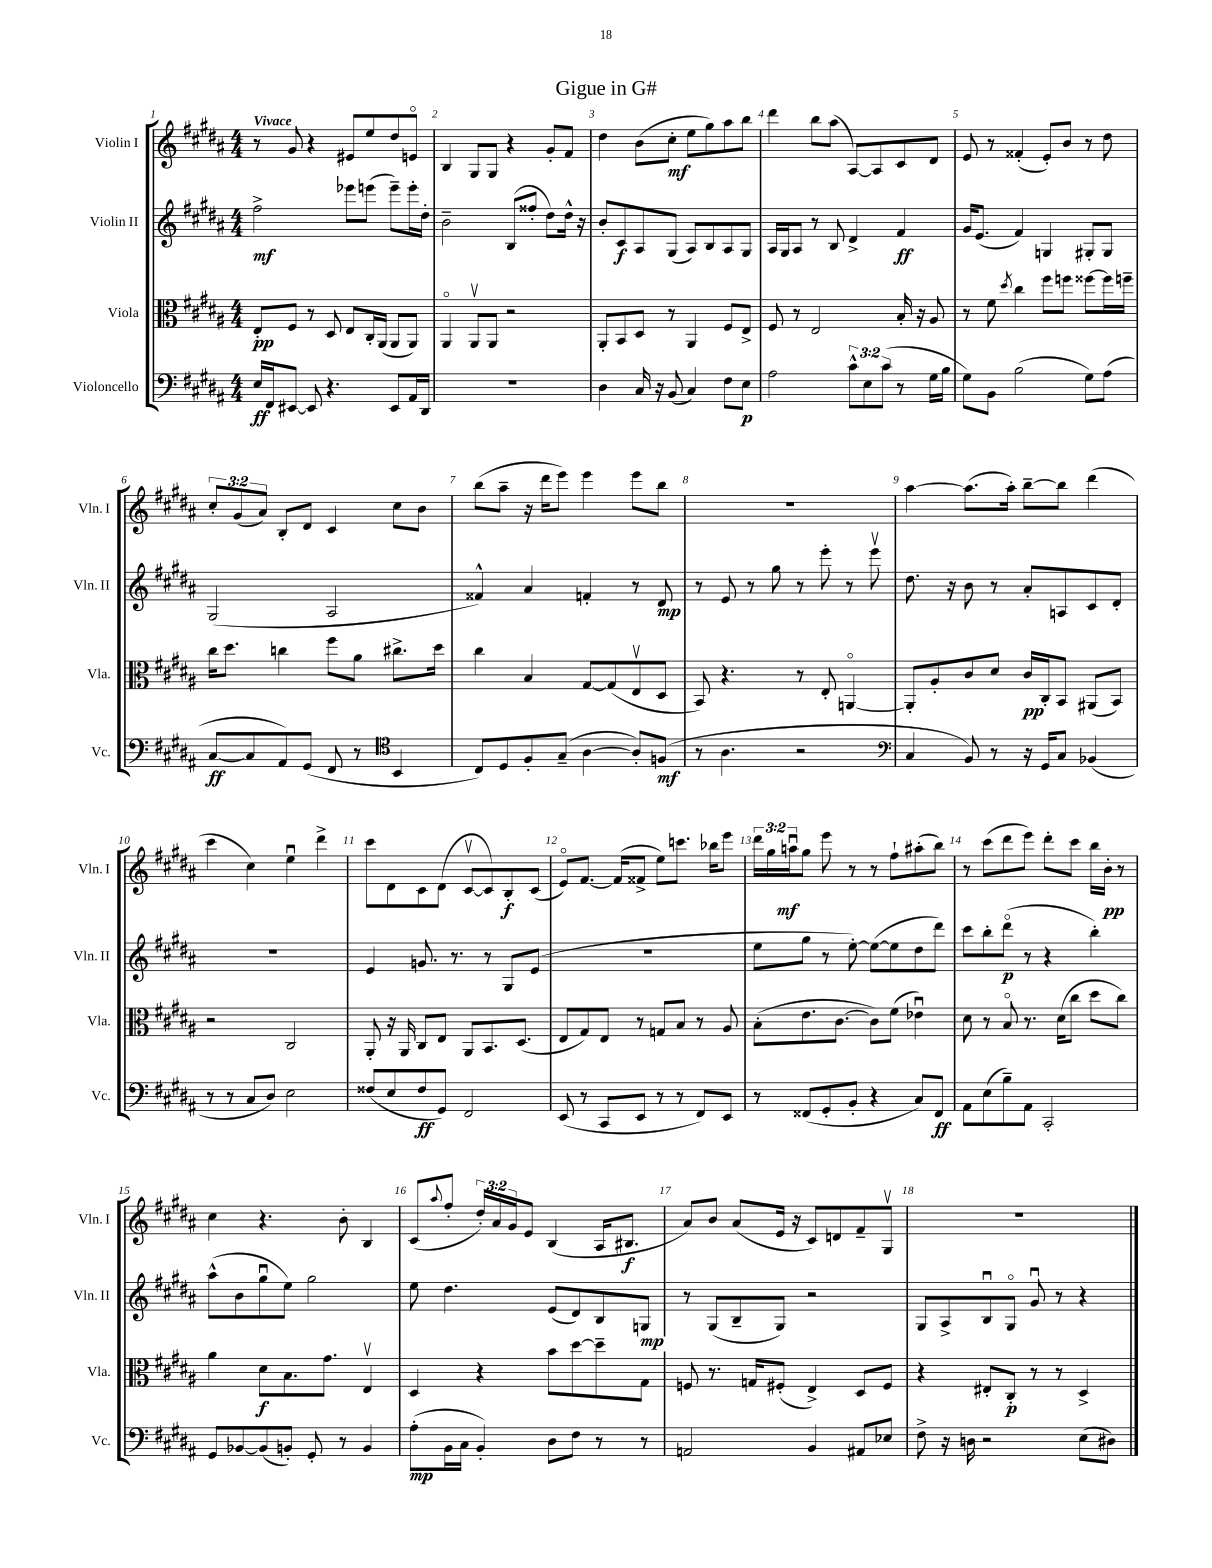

**kern	**dynam	**kern	**dynam	**kern	**dynam	**kern	**dynam
*part4	*part4	*part3	*part3	*part2	*part2	*part1	*part1
*staff4	*staff4	*staff3	*staff3	*staff2	*staff2	*staff1	*staff1
*I"Violoncello	*	*I"Viola	*	*I"Violin II	*	*I"Violin I	*
*I'Vc.	*	*I'Vla.	*	*I'Vln. II	*	*I'Vln. I	*
*clefF4	*	*clefC3	*	*clefG2	*	*clefG2	*
*k[f#c#g#d#a#]	*	*k[f#c#g#d#a#]	*	*k[f#c#g#d#a#]	*	*k[f#c#g#d#a#]	*
*M4/4	*	*M4/4	*	*M4/4	*	*M4/4	*
=1	=1	=1	=1	=1	=1	=1	=1
!	!	!	!	!	!	!LO:TX:a:B:t=Vivace	!
16E/LL	ff	8E'/L	pp	2ff#^\	mf	8r	.
16FF#/J	.	.	.	.	.	.	.
[8EE#X/J	.	8F#/J	.	.	.	8g#/	.
8EE#/]	.	8r	.	.	.	4r	.
4.r	.	8D#/	.	.	.	.	.
.	.	8E/L	.	8eee-X\L	.	8e#X/L	.
.	.	16C#'/L	.	(8eeen\J	.	8ee/	.
.	.	(16AA#/JJ	.	.	.	.	.
8EE#/L	.	8AA#/L	.	8eee~\L)	.	8dd#/	.
16AA#/L	.	8AA#/J)	.	16eee'\L	.	8en/J	.
16DD#/JJ	.	.	.	16dd#'\JJ	.	.	.
=2	=2	=2	=2	=2	=2	=2	=2
1r	.	4AA#/	.	2b~\	.	4B/	.
.	.	8AA#v/L	.	.	.	8G#/L	.
.	.	8AA#/J	.	.	.	8G#/J	.
.	.	2r	.	(8B/L	.	4r	.
.	.	.	.	8ff##X'/J	.	.	.
.	.	.	.	8dd#\L)	.	8g#'/L	.
.	.	.	.	16dd#^^\Jk	.	8f#/J	.
.	.	.	.	16r	.	.	.
=3	=3	=3	=3	=3	=3	=3	=3
4D#\	.	8AA#'/L	.	8b'/L	.	4dd#\	.
.	.	8BB/	.	8c#/	f	.	.
16C#/	.	8D#/J	.	8A#/	.	(8b\L	.
16r	.	.	.	.	.	.	.
(8BB/	.	8r	.	(8G#/J	.	8cc#'\J	mf
4C#/)	.	4AA#/	.	8A#/L)	.	8ee\L	.
.	.	.	.	8B/	.	8gg#\)	.
8F#\L	.	8F#/L	.	8A#/	.	8aa#\	.
8E\J	p	8E^/J	.	8G#/J	.	8bb\J	.
=4	=4	=4	=4	=4	=4	=4	=4
2A#\	.	8F#/	.	16A#/LL	.	4ddd#\	.
.	.	.	.	16G#/J	.	.	.
.	.	8r	.	8A#/J	.	.	.
.	.	2E/	.	8r	.	8bb\L	.
.	.	.	.	8B/	.	(8aa#\J	.
12c#^^\L	.	.	.	4d#^/	.	[8A#/L)	.
12E\	.	.	.	.	.	.	.
.	.	.	.	.	.	8A#/]	.
(12c#\J	.	.	.	.	.	.	.
8r	.	16B'/	.	4f#/	ff	8c#/	.
.	.	16r	.	.	.	.	.
16G#\LL	.	8A#/	.	.	.	8d#/J	.
16B\JJ	.	.	.	.	.	.	.
=5	=5	=5	=5	=5	=5	=5	=5
8G#\L)	.	8r	.	16g#/KL	.	8e/	.
.	.	.	.	(8.e/J	.	.	.
8BB\J	.	8f#\	.	.	.	8r	.
.	.	8qdd#/	.	.	.	.	.
(2B\	.	4cc#\	.	4f#/)	.	(4f##X'/	.
.	.	8ff#\L	.	4Gn/	.	8e'/L)	.
.	.	8ffn\J	.	.	.	8b/J	.
8G#\L)	.	[8ff##X\L	.	8G#X'/L	.	8r	.
(8A#\J	.	16ff##\L]	.	8G#/J	.	8dd#\	.
.	.	16ffn~\JJ	.	.	.	.	.
!!LO:LB:g=z
=6	=6	=6	=6	=6	=6	=6	=6
[8C#/L	ff	16cc#\KL	.	(2G#/	.	12cc#'/L	.
.	.	8.dd#\J	.	.	.	.	.
.	.	.	.	.	.	(12g#/	.
8C#/]	.	.	.	.	.	.	.
.	.	.	.	.	.	12a#/J)	.
8AA#/)	.	4ccn\	.	.	.	8B'/L	.
(8GG#/J	.	.	.	.	.	8d#/J	.
8FF#/	.	8ff#\L	.	2A#/	.	4c#/	.
8r	.	8a#\J	.	.	.	.	.
*clefC4	*	*	*	*	*	*	*
4BB/	.	8.cc#X^\L	.	.	.	8cc#\L	.
.	.	.	.	.	.	8b\J	.
.	.	16dd#\Jk	.	.	.	.	.
=7	=7	=7	=7	=7	=7	=7	=7
8C#/L)	.	4cc#\	.	4f##X^^/)	.	(8bb\L	.
8D#/	.	.	.	.	.	8aa#~\J	.
8F#'/	.	4B/	.	4a#/	.	16r	.
.	.	.	.	.	.	16ddd#\KL	.
(8G#~/J	.	.	.	.	.	8eee\J)	.
[4A#\	.	[8G#/L	.	4fn'/	.	4eee\	.
.	.	(8G#/]	.	.	.	.	.
8A#'/L])	.	8Ev/	.	8r	.	8eee\L	.
(8Fn/J	mf	8D#/J	.	8d#/	mp	8bb\J	.
=8	=8	=8	=8	=8	=8	=8	=8
8r	.	8BB/)	.	8r	.	1r	.
4.A#\	.	4.r	.	8e/	.	.	.
.	.	.	.	8r	.	.	.
.	.	.	.	8gg#\	.	.	.
2r	.	8r	.	8r	.	.	.
.	.	8E'/	.	8eee'\	.	.	.
.	.	[4AAn/	.	8r	.	.	.
.	.	.	.	8eeev\	.	.	.
=9	=9	=9	=9	=9	=9	=9	=9
*clefF4	*	*	*	*	*	*	*
4C#/	.	8AA'/L]	.	8.dd#\	.	[4aa#\	.
.	.	8A#'/	.	.	.	.	.
.	.	.	.	16r	.	.	.
8BB/)	.	8c#/	.	8b\	.	(8.aa#\L]	.
8r	.	8d#/J	.	8r	.	.	.
.	.	.	.	.	.	16aa#'\Jk)	.
16r	.	16c#/LL	pp	8a#'/L	.	[8bb~\L	.
16GG#/KL	.	16C#'/J	.	.	.	.	.
8C#/J	.	8BB/J	.	8An/	.	8bb\J]	.
(4BB-X/	.	(8AA#X/L	.	8c#/	.	(4ddd#\	.
.	.	8BB/J)	.	8d#'/J	.	.	.
!!LO:LB:g=z
=10	=10	=10	=10	=10	=10	=10	=10
8r	.	2r	.	1r	.	4ccc#\	.
8r	.	.	.	.	.	.	.
8C#/L	.	.	.	.	.	4cc#\)	.
8D#/J)	.	.	.	.	.	.	.
2E\	.	2C#/	.	.	.	4eeu\	.
.	.	.	.	.	.	4ddd#^\	.
=11	=11	=11	=11	=11	=11	=11	=11
(8F##X/L	.	8AA#'/	.	4e/	.	8ccc#\L	.
8E/	.	16r	.	.	.	8d#\	.
.	.	16AA#/	.	.	.	.	.
8F##/	ff	8C#/L	.	8.gn/	.	8c#\	.
8GG#/J)	.	8E/J	.	.	.	(8d#\J	.
.	.	.	.	8.r	.	.	.
2FF#/	.	8AA#/L	.	.	.	[8c#v/L	.
.	.	8.BB/	.	8r	.	8c#/])	.
.	.	.	.	8G#/L	.	8B'/	f
.	.	(8.D#/J	.	.	.	.	.
.	.	.	.	(8e/J	.	(8c#/J	.
=12	=12	=12	=12	=12	=12	=12	=12
(8EE/	.	8E/L	.	1r	.	8e/L)	.
8r	.	8G#/)	.	.	.	[8.f#/J	.
8CC#/L	.	8E/J	.	.	.	.	.
.	.	.	.	.	.	(16f#/KL]	.
8EE/J	.	8r	.	.	.	8f##X^/J	.
8r	.	8Gn/L	.	.	.	8ee\L)	.
8r	.	8B/J	.	.	.	8.cccn\J	.
8FF#/L)	.	8r	.	.	.	.	.
.	.	.	.	.	.	16bb-X\KL	.
8EE/J	.	8A#/	.	.	.	8eee\J	.
=13	=13	=13	=13	=13	=13	=13	=13
8r	.	(8B'\L	.	8ee\L	.	24ddd#\LL	.
.	.	.	.	.	.	24gg#\	.
.	.	.	.	.	.	24aanu\J	mf
(8FF##X/L	.	8.e\	.	8gg#\J	.	8gg#\J	.
8GG#'/	.	.	.	8r	.	8eee\	.
.	.	[8.c#\J	.	.	.	.	.
8BB'/J	.	.	.	[8ee'\)	.	8r	.
4r	.	8c#\L])	.	(8ee\L_	.	8r	.
.	.	(8f#\J	.	8ee\]	.	8ff#`\L	.
8C#/L)	.	4e-Xu\)	.	8dd#\	.	(8aa#X'\	.
8FF##/J	ff	.	.	8ddd#\J)	.	8bb\J)	.
=14	=14	=14	=14	=14	=14	=14	=14
8AA#\L	.	8d#\	.	8ccc#\L	.	8r	.
(8E\	.	8r	.	8bb'\	.	(8ccc#\L	.
8B~\)	.	8B/	.	(8ddd#\J	p	8ddd#\	.
8AA#\J	.	8.r	.	8r	.	8eee\J)	.
2CC#'/	.	.	.	4r	.	8ddd#'\L	.
.	.	(16d#\KL	.	.	.	.	.
.	.	8cc#\J	.	.	.	8ccc#\J	.
.	.	8dd#\L	.	4bb'\)	.	16bb\LL	.
.	.	.	.	.	.	16b'\JJ	pp
.	.	8cc#\J)	.	.	.	8r	.
!!LO:LB:g=z
=15	=15	=15	=15	=15	=15	=15	=15
8GG#/L	.	4a#\	.	(8aa#^^\L	.	4cc#\	.
[8BB-X/	.	.	.	8b\	.	.	.
(8BB-/]	.	8d#\L	f	8gg#u\	.	4.r	.
8BBn'/J)	.	8.B\	.	8ee\J)	.	.	.
8GG#'/	.	.	.	2gg#\	.	.	.
.	.	8.g#\J	.	.	.	.	.
8r	.	.	.	.	.	8b'\	.
4BB/	.	4Ev/	.	.	.	4B/	.
=16	=16	=16	=16	=16	=16	=16	=16
(8A#'\L	mp	4D#/	.	8ee\	.	(8c#/L	.
.	.	.	.	.	.	8qqaa#/	.
16BB\L	.	.	.	4.dd#\	.	8ff#'/J	.
16C#\JJ	.	.	.	.	.	.	.
4BB'/)	.	4r	.	.	.	24dd#'/LL)	.
.	.	.	.	.	.	24a#/	.
.	.	.	.	.	.	24g#/J	.
.	.	.	.	.	.	8e/J	.
8D#\L	.	8b\L	.	(8e/L	.	(4B/	.
8F#\J	.	[8dd#\	.	8d#/)	.	.	.
8r	.	8dd#~\]	.	8B/	.	16A#/KL	.
.	.	.	.	.	.	8.B#X/J	f
8r	.	8G#\J	.	8Gn/J	mp	.	.
=17	=17	=17	=17	=17	=17	=17	=17
2AAn/	.	8Fn/	.	8r	.	8a#/L)	.
.	.	8.r	.	(8G#/L	.	8b/J	.
.	.	.	.	8B~/	.	(8a#/L	.
.	.	16Gn/KL	.	.	.	.	.
.	.	(8F#X'/J	.	8G#/J)	.	16e/Jk	.
.	.	.	.	.	.	16r	.
4BB/	.	4E^/)	.	2r	.	8c#/L)	.
.	.	.	.	.	.	8dn/	.
8AA#X/L	.	8D#/L	.	.	.	8f#~/	.
8E-X/J	.	8F#/J	.	.	.	8G#v/J	.
=18	=18	=18	=18	=18	=18	=18	=18
8F#^\	.	4r	.	8G#/L	.	1r	.
16r	.	.	.	8A#^/	.	.	.
16Dn\	.	.	.	.	.	.	.
2r	.	8E#X'/L	.	8Bu/	.	.	.
.	.	8C#'/J	p	8G#/J	.	.	.
.	.	8r	.	8g#u/	.	.	.
.	.	8r	.	8r	.	.	.
(8E\L	.	4D#^/	.	4r	.	.	.
8D#X\J)	.	.	.	.	.	.	.
==	==	==	==	==	==	==	==
*-	*-	*-	*-	*-	*-	*-	*-
